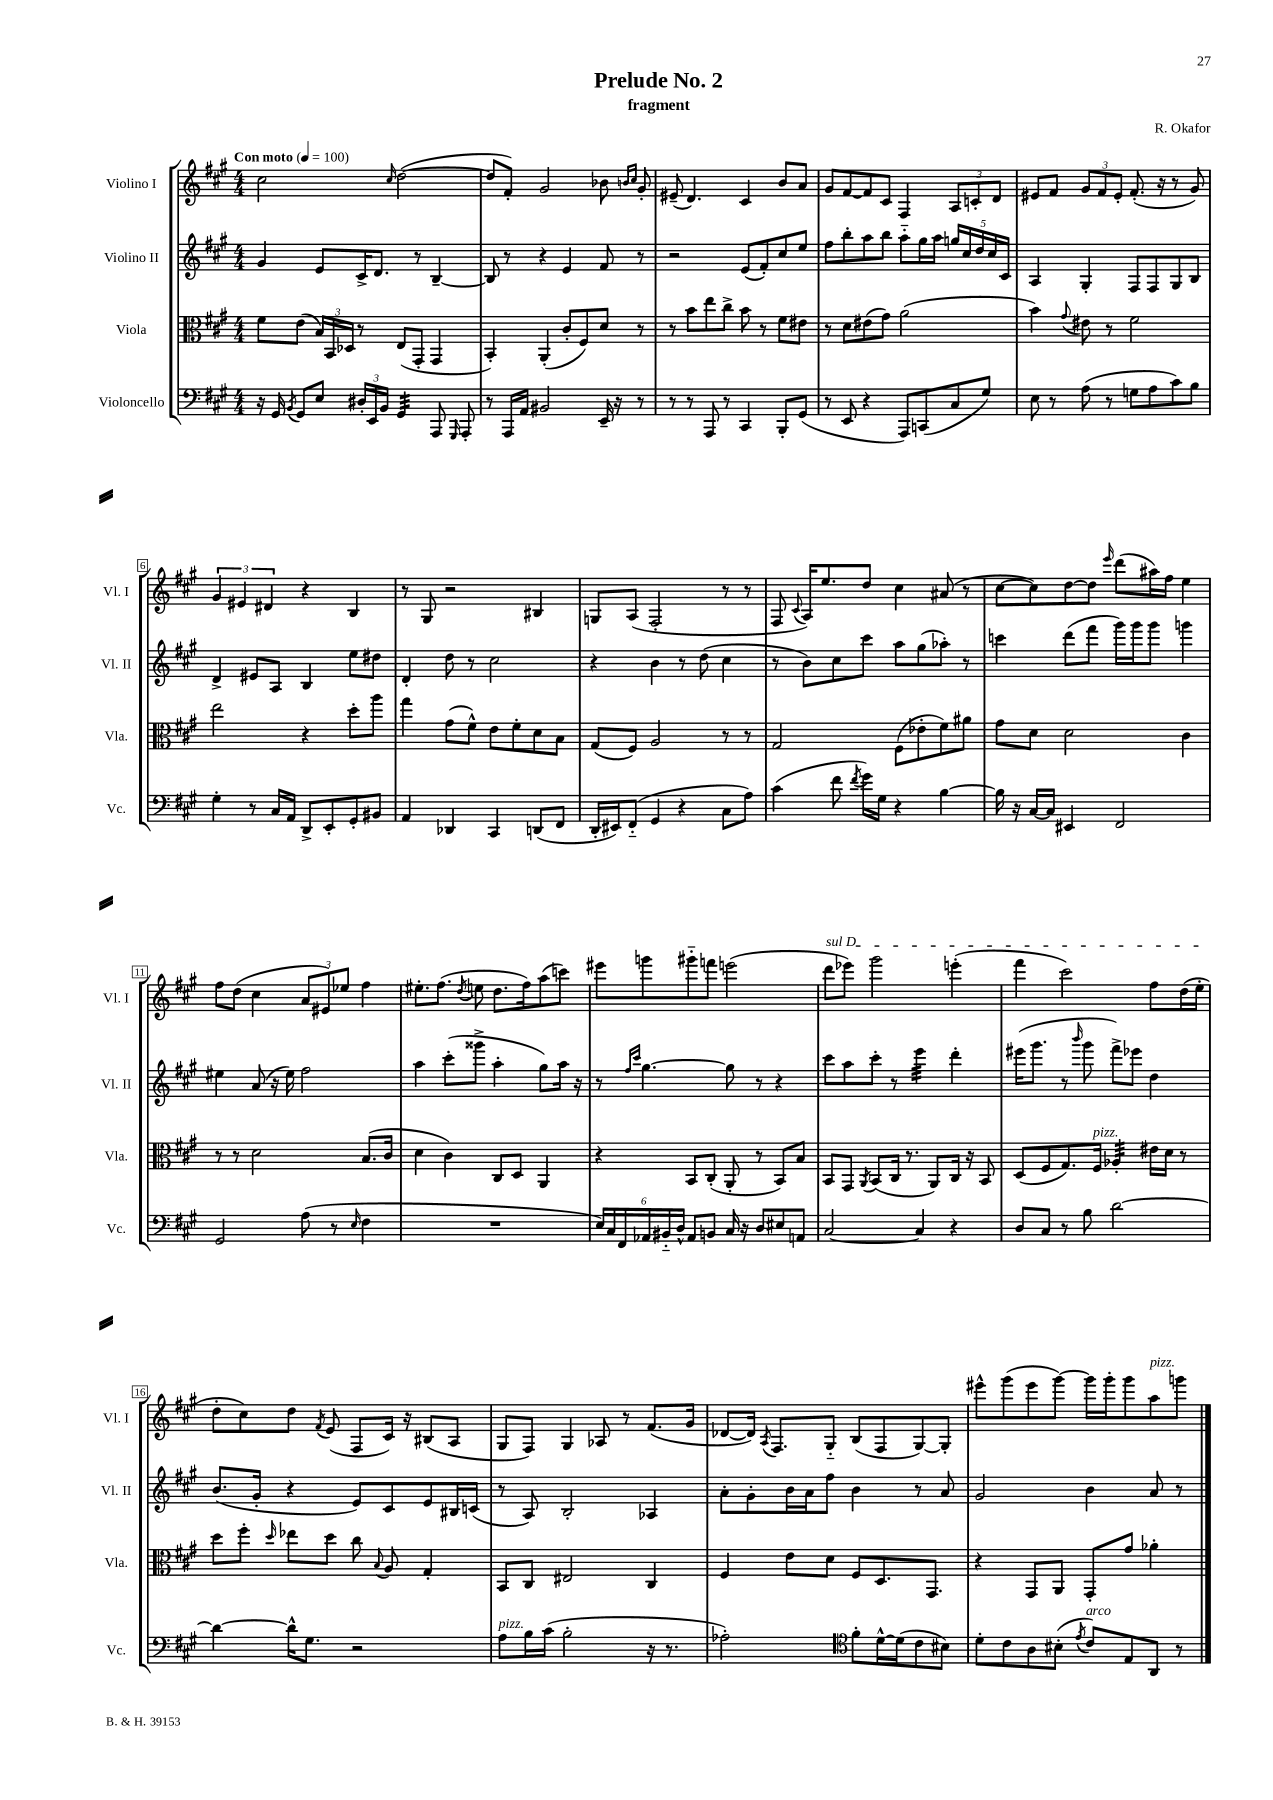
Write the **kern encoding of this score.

**kern	**kern	**kern	**kern
*staff4	*staff3	*staff2	*staff1
*clefF4	*clefC3	*clefG2	*clefG2
*k[f#c#g#]	*k[f#c#g#]	*k[f#c#g#]	*k[f#c#g#]
*M4/4	*M4/4	*M4/4	*M4/4
*MM100	*MM100	*MM100	*MM100
16r	8f#\L	4g#/	2cc#\
16GG#/	.	.	.
8qBB/	.	.	.
8GG#/L	(8e\J	.	.
8E/J	24B/LL)	8e/L	.
.	24BB/	.	.
.	24D-/JJ	.	.
24D#'/LL	8r	16c#^/K	.
24EE/	.	.	.
.	.	8.d/J	.
24BB/JJ	.	.	.
.	.	.	16qqcc#/
4GG#/	(8E/L	.	([2dd\
.	8GG#'/J	8r	.
8AAA/	4GG#/	[4B~/	.
16qqGGG#/	.	.	.
8AAA'/	.	.	.
=	=	=	=
8r	4BB'/)	8B/]	8dd/]L
16AAA/LL	.	8r	8f#'/J)
16AA/JJ	.	.	.
2BB#/	(4AA'/	4r	2g#/
.	8c#'/L	4e/	.
.	8F#/)	.	.
16EE~/	8d/J	8f#/	8b-\
16r	.	.	.
.	.	.	16qqb/LL
.	.	.	16qqcc#/JJ
8r	8r	8r	8g#'/
=	=	=	=
8r	8r	2r	(8e#~/
8r	8b\L	.	4.d/)
8AAA/	8ee\	.	.
8r	8cc#^\J	.	.
4CC#/	8b\	(8e/L	4c#/
.	8r	8f#'/)	.
8BBB'/L	8f#\L	8cc#/	8b/L
(8GG#/J	8e#\J	8ee/J	8a/J
=	=	=	=
8r	8r	8ff#\L	8g#/L
8EE/	8d\L	8bb'\	[8f#/
4r	(8e#\	8aa\	8f#/]
.	8g#\J)	8bb\J	8c#/J
8AAA/L)	(2a\	8aa'~\L	4F#/
(8CC/	.	16gg#\L	.
.	.	16aa\JJ	.
8C#/	.	20gg/LL	12A/L
.	.	20cc#/	.
.	.	.	12c'/
.	.	20dd/	.
8G#/J)	.	.	.
.	.	20cc#/	.
.	.	.	12d/J
.	.	20c#/JJ	.
=	=	=	=
8E\	4b\)	4A/	8e#/L
8r	.	.	8f#/J
.	8qqg#/	.	.
(8A\	8e#\	4G#'/	12g#/L
.	.	.	12f#/
8r	8r	.	.
.	.	.	12e#'/J
8G\L	2f#\	8F#/L	(8.f#'/
8A\	.	8F#/	.
.	.	.	16r
8c#\)	.	8G#/	8r
8B\J	.	8B/J	8g#/)
=	=	=	=
4G#'\	2ee\	4d^/	6g#/
.	.	.	6e#/
8r	.	8e#/L	.
.	.	.	6d#/
16C#/LL	.	8A/J	.
16AA/JJ	.	.	.
8DD^/L	4r	4B/	4r
8EE'/	.	.	.
8GG#'/	8dd'\L	8ee\L	4B/
8BB#/J	8aa\J	8dd#\J	.
=	=	=	=
4AA/	4gg#\	4d'/	8r
.	.	.	8G#/
4DD-/	(8g#\L	8dd\	2r
.	8f#^^\J)	8r	.
4CC#/	8e\L	2cc#\	.
.	8f#'\	.	.
(8DD/L	8d\	.	4B#/
8FF#/J	8B\J	.	.
=	=	=	=
16DD'/LL	(8G#/L	4r	8G/L
16EE#/J)	.	.	.
(8FF#'~/J	8F#/J)	.	(8A/J
4GG#/	2A/	4b\	2F#'/
4r	.	8r	.
.	.	(8dd\	.
8C#\L	8r	4cc#\	8r
8A\J)	8r	.	8r
=	=	=	=
(4c#\	2G#/	8r	8F#/
.	.	.	8qqc#/
.	.	8b\L)	16A/LK)
.	.	.	8.ee/
8f#\	.	8cc#\	.
8qf#/	.	.	.
16g#\LL)	.	8ccc#\J	8dd/J
16G#\JJ	.	.	.
4r	(8F#\L	8aa\L	4cc#\
.	8e-'\	(8gg#\	.
[4B\	8f#\)	8aa-'\J)	(8a#/
.	8a#\J	8r	8r
=	=	=	=
16B\]	8g#\L	4ccc\	[8cc#\L
16r	.	.	.
[16C#/LL	8d\J	.	8cc#\])
16C#/]JJ	.	.	.
4EE#/	2d\	(8ddd\L	[8dd\
.	.	8fff#\J	8dd\]J
.	.	.	16qqeee/
2FF#/	.	16ggg#\LL)	(8ddd\L
.	.	16ggg#\J	.
.	.	8ggg#\J	16aa#\L)
.	.	.	16ff#\JJ
.	4c#\	4ggg\	4ee\
=	=	=	=
2GG#/	8r	4ee#\	8ff#\L
.	8r	.	(8dd\J
.	2d\	(8a/	4cc#\
.	.	16r	.
.	.	16ee#\)	.
(8A\	.	2ff#\	12a/L
.	.	.	12e#/)
8r	.	.	.
.	.	.	12ee-/J
16qqE/	.	.	.
4F#\	(8.B/L	.	4ff#\
.	16c#/Jk	.	.
=	=	=	=
1r	4d\	4aa\	8.ee#'\L
.	.	.	(8.ff#\J
.	4c#\)	(8ccc#'\L	.
.	.	.	8qdd/
.	.	8ggg##^\J	8ee\
.	8C#/L	4aa'\	8.dd\L
.	8D/J	.	.
.	.	.	16ff#\k)
.	4AA/	8gg#\L)	(8aa\
.	.	16aa\Jk	8ccc\J)
.	.	16r	.
=	=	=	=
24E/LL)	4r	8r	8eee#\L
24C#/	.	.	.
24FF#/	.	.	.
.	.	16qqff#/LL	.
.	.	16qqccc#/JJ	.
24AA-/	.	[4.gg#\	8ggg\
24BB#'~/	.	.	.
24D^^/JJ	.	.	.
8AA-/L	8BB/L	.	8ggg#'~\
8BB/J	(8C#'/J	.	8fff\J
16C#/	8AA'/	8gg#\]	(2eee\
16r	.	.	.
8D/L	8r	8r	.
8E#/	8BB/L)	4r	.
8AA/J	8B/J	.	.
=	=	=	=
[2C#/	8BB/L	8ccc#\L	8ddd\L
.	8GG#/J	8aa\	8eee-\J)
.	8qAA/	.	.
.	(8BB/L	8ccc#'\J	2ggg#\
.	16C#/Jk	8r	.
.	8.r	.	.
4C#/]	.	4eee\	.
.	8AA/L)	.	.
4r	16C#/Jk	4ddd'\	(4eee'\
.	16r	.	.
.	8BB/	.	.
=	=	=	=
8D/L	(8D/L	(16eee#\LK	4fff#\
.	.	8.ggg#\J	.
8C#/J	8F#/	.	.
8r	8.G#/)	8r	2ccc#\)
.	.	16qqbbb/	.
8B\	.	8ggg#\	.
.	16F#/Jk	.	.
[2d\	4A-'/	8fff#^\L)	.
.	.	8eee-\J	.
.	16e#\LL	4dd\	8ff#\L
.	16d\JJ	.	.
.	8r	.	(16dd\L
.	.	.	16ee'\JJ
=	=	=	=
4d\_	8dd\L	(8.b/L	8dd'\L
.	8ff#'\J	.	8cc#\)
.	.	16g#'/Jk	.
.	16qqdd/	.	.
16d^^\]LK	8ee-\L	4r	8dd\J
8.G#\J	.	.	.
.	.	.	8qf#/
.	8dd\J	.	(8e/
2r	8cc#\	8e/L)	8F#/L
.	8qqB/	.	.
.	8A/	8c#/	16c#/Jk)
.	.	.	16r
.	4G#'/	8e/	(8B#/L
.	.	16B#/L	8A/J
.	.	(16c/JJ	.
=	=	=	=
8A\L	8BB/L	8r	8G#/L
16B\L	8C#/J	8A/)	8F#/J)
(16c#\JJ	.	.	.
2B'\	2E#/	2B'/	4G#/
.	.	.	8A-/
.	.	.	8r
16r	4C#/	4A-/	(8.f#/L
8.r	.	.	.
.	.	.	16g#/Jk
=	=	=	=
2A-'\)	4F#/	8a'\L	[8d-/L
.	.	8g#'\	16d-/]Jk)
.	.	.	8qA/
.	.	.	8.F#/L
.	8e\L	16b\L	.
.	.	16a\J	.
.	8d\J	8ff#\J	8G#'~/J
*clefC4	*	*	*
8f#'\L	8F#/L	4b\	(8B/L
[16d^^\L	8.D/	.	8F#/
(16d\]J	.	.	.
8c#\	.	8r	[8G#/)
.	8.GG#/J	.	.
8B#\J)	.	8a/	8G#'/]J
=	=	=	=
8d'\L	4r	2g#/	8eee#^^\L
8c#\	.	.	(8ggg#\
8A\	8GG#/L	.	8eee#\
(8B#'\J	8AA/J	.	[8ggg#\J)
8qe/	.	.	.
8c#/L)	8GG#'/L	4b\	16ggg#\]LL
.	.	.	16ggg#'\J
8E/	8g#/J	.	8ggg#\
8AA/J	4a-'\	8a/	8aa\
8r	.	8r	8ggg\J
==	==	==	==
*-	*-	*-	*-
